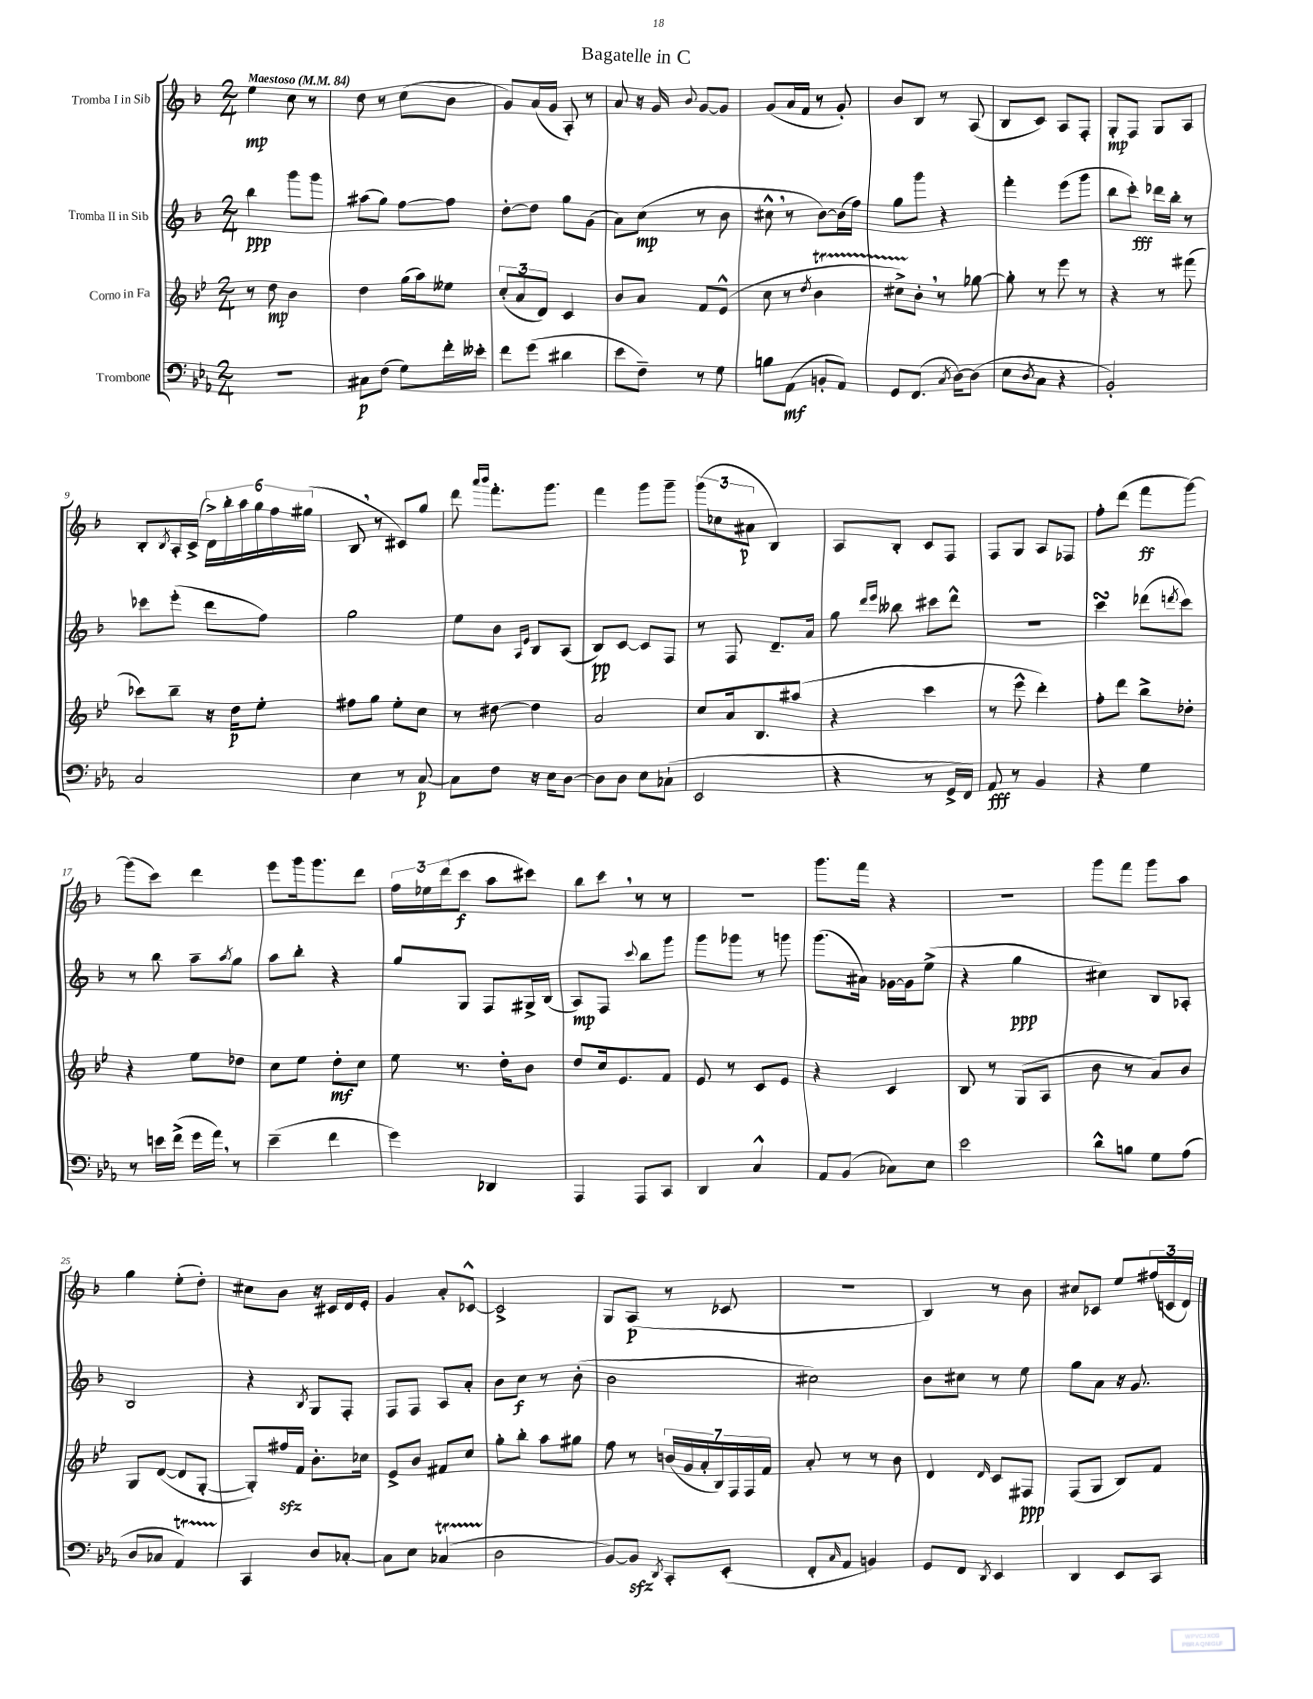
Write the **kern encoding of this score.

**kern	**kern	**kern	**kern
*staff4	*staff3	*staff2	*staff1
*clefF4	*clefG2	*clefG2	*clefG2
*k[b-e-a-]	*k[b-e-]	*k[b-]	*k[b-]
*M2/4	*M2/4	*M2/4	*M2/4
*MM84	*MM84	*MM84	*MM84
2r	8r	4bb-	4ee
.	8dd	.	.
.	4b-	8ggg	8cc
.	.	8ggg	8r
=	=	=	=
8C#	4dd	(8aa#	8dd
(8F	.	8gg)	8r
8G)	(16gg	[8ff	(8cc
.	16aa)	.	.
16f'	8ee--	8ff]	8b-
16e--'	.	.	.
=	=	=	=
8f	(12cc'	[8dd'	8g)
.	12a	.	.
(8g	.	8dd]	(16a
.	12d)	.	.
.	.	.	16g
4d#	4c	8gg	8A')
.	.	(8g	8r
=	=	=	=
8e-	8b-	8a)	8a
8F~)	8a	(8cc	16r
.	.	.	16g
.	.	.	8qqb-
8r	8f	8r	[8g
8G	(8e-^^	8b-	8g]
=	=	=	=
8B	8cc	8cc#^^	(8g
(8AA-	8r	8r	16a
.	.	.	16f
.	8qdd	.	.
8BB'	4b-	[8b-)	8r
8AA-)	.	(16b-]	8g')
.	.	16ff)	.
=	=	=	=
8GG	8cc#^)	8gg	8b-
(8.FF	8b-'	8ggg	8B-
.	8r	4r	8r
8qC	.	.	.
[16D)	.	.	.
(8D]	[8gg-	.	(8A
=	=	=	=
8E-	8gg-']	4fff'	8B-
8qD	.	.	.
8C	8r	.	8c)
4r	8eee-	(8eee	8A
.	8r	8ggg	8F'
=	=	=	=
2BB-')	4r	8bb-	8G'
.	.	8ccc')	8F
.	8r	16ddd-	8G
.	.	16bb-'	.
.	(8fff#	8r	8A
=	=	=	=
2C	8ccc-)	8ccc-	8B-'
.	.	.	8qB-
.	8bb-~	(8eee'	16A'
.	.	.	(16c^
.	16r	8ddd	24d^)
.	.	.	24bb-'
.	16dd	.	.
.	.	.	24aa
.	8ee-'	8ff)	24gg
.	.	.	24ff
.	.	.	(24gg#
=	=	=	=
4E-	8ff#	2gg	8B-
.	8gg	.	8r
8r	8ee-'	.	8c#)
[8C	8cc	.	8gg
=	=	=	=
8C]	8r	8ee	8ddd
.	.	.	16qqaaa
.	.	.	16qqbbb-
8F	[8dd#	8b-	8.fff'
.	.	16qqA	.
.	.	16qqe	.
16r	4dd#]	8B-	.
16E-	.	.	8.ggg
[8D	.	(8A	.
=	=	=	=
8D]	2a	8B-)	4fff
8D	.	[8c	.
8E-	.	8c]	8ggg
(8C-`	.	8F	8ggg~
=	=	=	=
2EE-	8cc	8r	(12ggg
.	.	.	12cc-
.	16a	8F	.
.	.	.	12a#
.	8.B-	.	.
.	.	8.d~	4B-)
.	(8aa#	.	.
.	.	16a	.
=	=	=	=
4r	4r	8gg	8A
.	.	16qqddd	.
.	.	16qqeee	.
.	.	8bb--	8B-'
8r	4ccc	8ccc#	8c
16GG^	.	8ddd^^	8F
16FF)	.	.	.
=	=	=	=
8AA-	8r	2r	8F
8r	8eee-^^	.	8G
4BB-	4ddd')	.	8A
.	.	.	8F-
=	=	=	=
4r	8ff'	4ccc	8ff'
.	8ddd	.	(8ddd
4G	8bb-^	(8ddd-	8fff
.	.	8qddd	.
.	8dd-'	8ccc)	[8ggg)
=	=	=	=
8r	4r	8r	(8ggg]
16e	.	8bb-	8ccc)
(16f^	.	.	.
16g	8ee-	8aa~	4ddd
16a-)	.	.	.
.	.	8qaa	.
8r	8dd-	8gg	.
=	=	=	=
(4e-~	8cc	8aa	8eee
.	8ee-	8bb-'	16ggg
.	.	.	8.ggg
4f	8dd'	4r	.
.	8cc	.	8ddd
=	=	=	=
4g)	8ee-	8gg	24ff
.	.	.	24ee-
.	.	.	(24ddd
.	8.r	8G	8ccc
4DD-	.	8F	8aa
.	16dd'	.	.
.	8b-	16G#^	8ccc#)
.	.	(16B-	.
=	=	=	=
4AAA-	8dd	8A)	8bb-
.	16cc	8F	8ccc
.	8.e-	.	.
.	.	8qqccc	.
8AAA-	.	8bb-	8r
8CC	8f	8ggg	8r
=	=	=	=
4DD	8e-	8ggg	2r
.	8r	8ggg-	.
4C^^	8c	8r	.
.	8e-	8ggg	.
=	=	=	=
8AA-	4r	(8.ggg	8.ggg
(8BB-	.	.	.
.	.	16a#)	16fff
8C-)	4c	[16g-	4r
.	.	16g-]	.
8E-	.	(8ee^	.
=	=	=	=
2e-	8B-	4r	2r
.	8r	.	.
.	(8G	4gg	.
.	8A	.	.
=	=	=	=
8d^^	8b-	4cc#)	8ggg
8B	8r	.	8fff
8G	8a)	8B-	8ggg
(8A-	8b-	8A-'	8aa
=	=	=	=
8D	8G	2B-	4gg
8C-	([8d	.	.
4AA-)	8d]	.	(8ee'
.	[8G'	.	8dd')
=	=	=	=
4CC	8G'])	4r	8cc#
.	16ff#	.	8b-
.	16f	.	.
.	.	8qB-	.
8D	8.b-'	8G	16r
.	.	.	16c#
[8C-'	.	8F'	16d
.	16cc-	.	16e'
=	=	=	=
8C-]	8e-^	8F	4g
8E-	8b-	8F	.
(4C-	8f#	8A	8a'
.	8cc	8a'	[8c-^^
=	=	=	=
2D	8gg'	8b-	2c-^]
.	8bb-'	8cc	.
.	8aa	8r	.
.	8gg#	(8b-'	.
=	=	=	=
[8BB-)	8ff	2b-	8G
8BB-]	8r	.	(8A
8qDD	.	.	.
8CC'	(28b	.	8r
.	28g	.	.
.	28a'	.	.
.	28B-)	.	.
(8EE-'	.	.	8c-
.	28F	.	.
.	28F	.	.
.	28f	.	.
=	=	=	=
8FF'	8a'	2cc#)	2r
16qqC	.	.	.
8AA-	8r	.	.
4BB)	8r	.	.
.	8b-	.	.
=	=	=	=
8GG	4d	8b-	4B-)
8FF	.	8cc#	.
8qDD	16qqd	.	.
4EE-	8c	8r	8r
.	8F#	8ee	8b-
=	=	=	=
4DD	(8F	8gg	8cc#
.	8G	8a	8c-
8EE-	8B-)	16r	8ee
.	.	8.g	.
8CC	8f	.	(24ff#
.	.	.	24c
.	.	.	24d)
==	==	==	==
*-	*-	*-	*-
